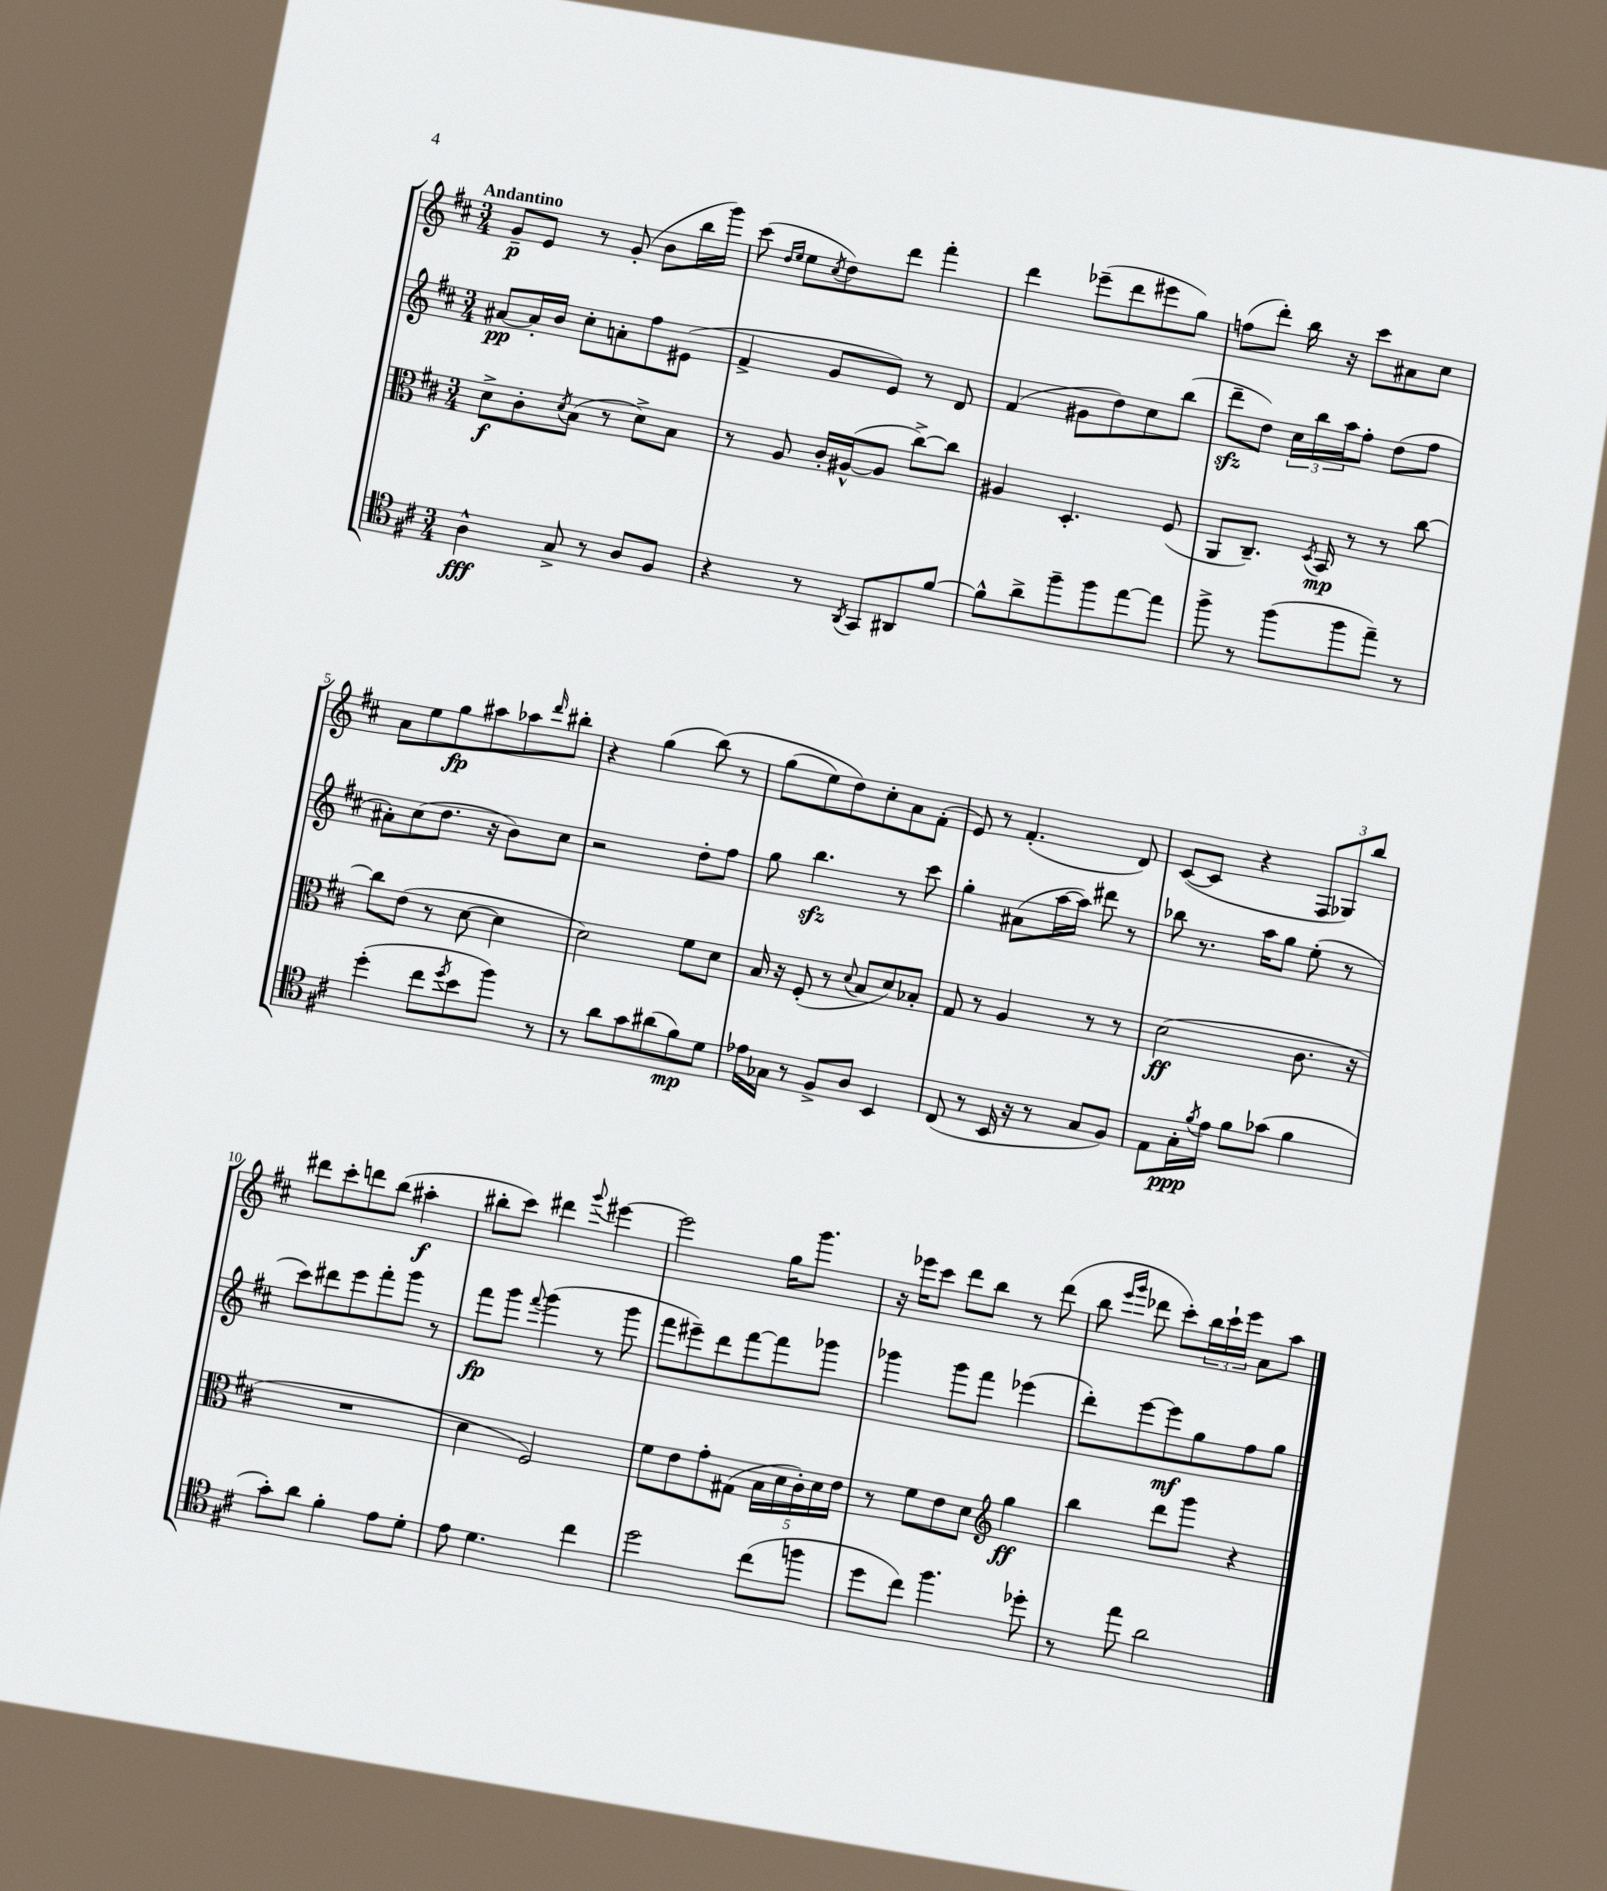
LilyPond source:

<<
\new StaffGroup <<
\new Staff = "s0" {
    \clef treble \key d \major \numericTimeSignature \time 3/4 \tempo "Andantino"
    g'8--\p e'8 r8 g'8-.( b'8 b''16 g'''16) |
    cis'''8( \grace { d''16 e''16 } e''8 \acciaccatura { cis''8 } d''8) d'''8 fis'''4-. |
    d'''4 ees'''8--( d'''8 eis'''8 g''8) |
    f''8( d'''8-.) b''16 r16 cis'''8 ais'8 cis''8 |
    a'8 e''8 g''8\fp ais''8 aes''8 \grace { d'''16 } bis''8-. |
    r4 g''4( b''8)\( r8 |
    g''8( e''8) d''8\) cis''8-. a'8 fis'8-.( |
    e'8) r8 fis'4.-.( d'8) |
    cis'8~( cis'8 r4 \tuplet 3/2 { fis8 ges8) b''8 } |
    dis'''8 cis'''8-. d'''8 b''8( ais''4-.\f |
    bis''8-. cis'''8) dis'''4 \appoggiatura { g'''8 } eis'''4~ |
    eis'''2 g''16 g'''8. |
    r16 ees'''16 cis'''8 d'''8 b''8 r8 d'''8( |
    b''8 \grace { e'''16 g'''16 } des'''8 cis'''8-.) \tuplet 3/2 { b''16 cis'''16-! e'''16 } a'8 a''8 \bar "|." |
}
\new Staff = "s1" {
    \clef treble \key d \major \numericTimeSignature \time 3/4
    ais'8~\pp ais'16-. b'16 cis''8-. a'8-. fis''8 eis'8( |
    fis'4-> g'8 e'8) r8 d'8 |
    fis'4( gis'8 d''8) cis''8 b''8( |
    d'''8--\sfz d''8) \tuplet 3/2 { cis''16 b''16 a''16 } fis''8-. d''8( fis''8 |
    ais'8-.) cis''8( d''8. r16 b'8) cis''8 |
    r2 d''8-. fis''8 |
    g''8 b''4.\sfz r8 cis'''8 |
    g''4-. ais'8( a''16~ a''16) dis'''8 r8 |
    bes''8 r8. a''16 g''8 e''8-.( r8 |
    cis'''8) dis'''8 e'''8 fis'''8-. g'''8 r8 |
    fis'''8\fp g'''8 \appoggiatura { fis'''8 } g'''4( r8 g'''8 |
    fis'''8 eis'''8--) d'''8 fis'''8~ fis'''8 ges'''8 |
    ges'''4 ges'''8 fis'''8 ees'''4( |
    d'''8-.) e'''8~ e'''8\mf g''8 fis''8 g''8 \bar "|." |
}
\new Staff = "s2" {
    \clef alto \key d \major \numericTimeSignature \time 3/4
    d'8->\f cis'8-. \acciaccatura { d'8 } b8( r8 d'8->) b8 |
    r8 a8 cis'16-. ais16~-^( ais8 cis''8~->) cis''8 |
    ais4 d4.-. fis8( |
    a,8 cis8.--) \acciaccatura { d8 } b,16\mp r8 r8 cis''8~ |
    cis''8 e'8( r8 d'8~ d'4 |
    d'2) fis'8 d'8 |
    b16 r16 fis8-.( r8 \appoggiatura { d'8 } b8 d'8) bes8-. |
    g8 r8 a4 r8 r8 |
    d'2\ff( cis'8. r16 |
    R2. |
    d'4 fis2) |
    fis'8 e'8 g'8-. gis8( \tuplet 5/4 { b16 d'16 cis'16-.) d'16 e'16 } |
    r8 fis'8 e'8 d'8 \clef treble g''4\ff |
    b''4 d'''8 g'''8 r4 \bar "|." |
}
\new Staff = "s3" {
    \clef tenor \key d \major \numericTimeSignature \time 3/4
    a4-^\fff g8-> r8 a8 fis8 |
    r4 r8 \acciaccatura { a,8 } g,8 ais,8 fis'8~ |
    fis'8-^ a'8-> fis''8-- fis''8 e''8~ e''8 |
    fis''8-> r8 fis''8( fis''8 e''8--) r8 |
    d''4-.( cis''8 \acciaccatura { d''8 } b'8 fis''8) r8 |
    r8 a'8 g'8 ais'8( fis'8\mp) d'8 |
    ees'16 ges16 r8 fis8-> a8 b,4 |
    cis8( r8 b,16 r16 r8 g8 fis8) |
    e8 g16-.\ppp \acciaccatura { fis'8 } e'16 fis'8 ges'8( fis'4 |
    g'8-.) a'8 fis'4-. e'8 d'8-. |
    e'8 d'4. cis''4 |
    d''2 cis''8( f''8 |
    d''8 cis''8) fis''4. des''8-. |
    r8 e''8 a'2 \bar "|." |
}
>>
>>
